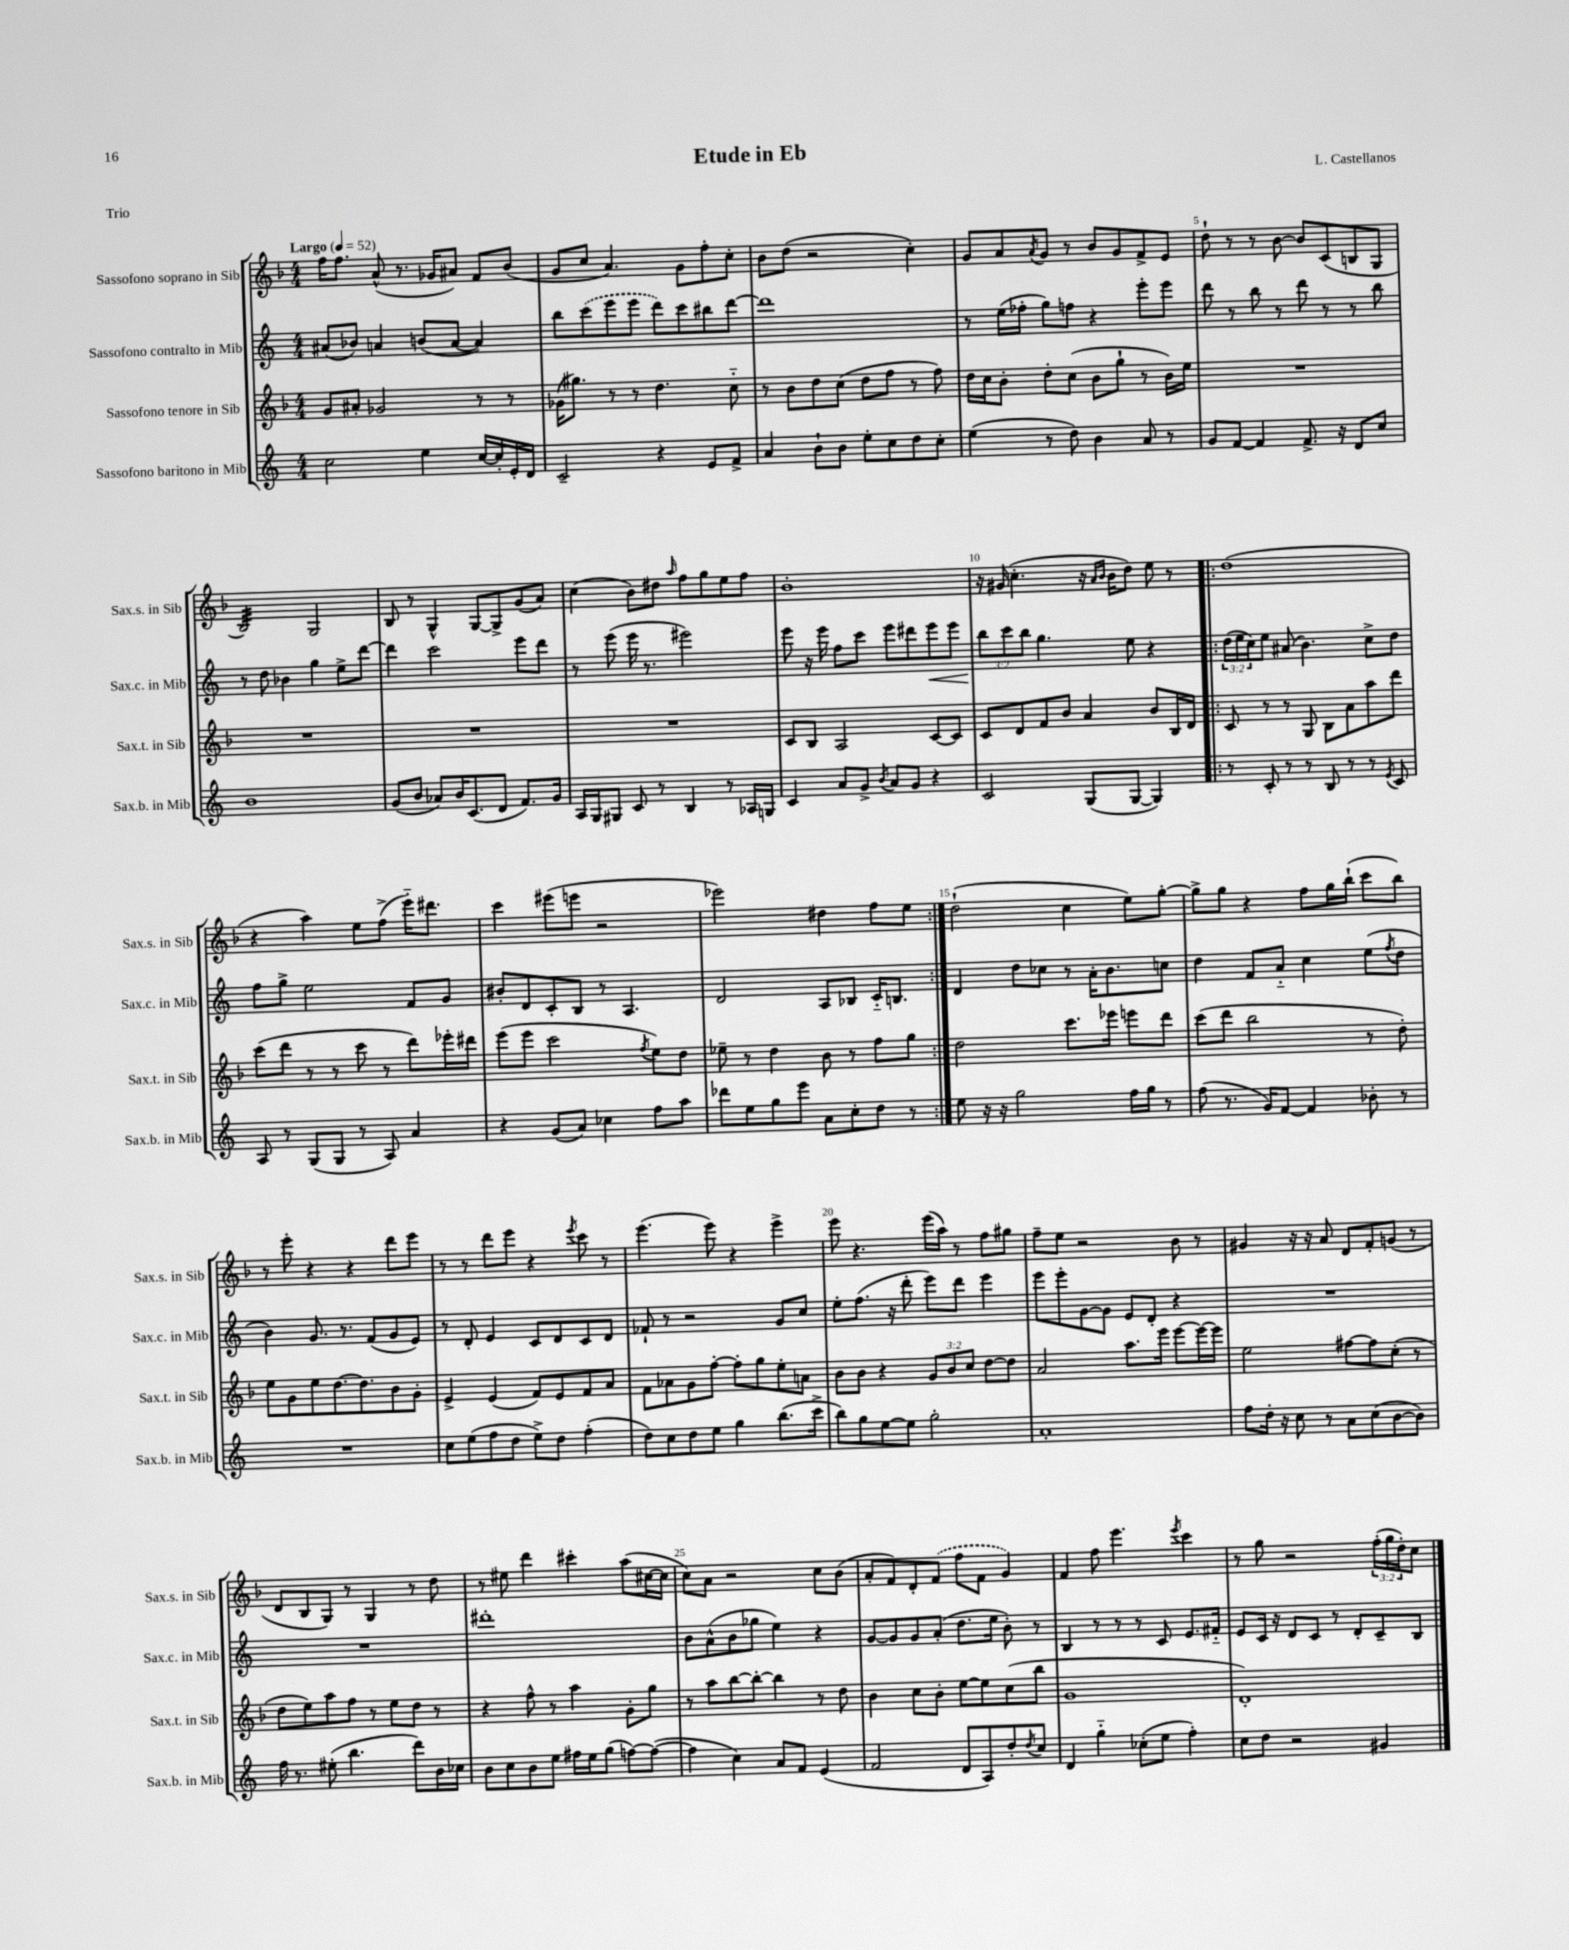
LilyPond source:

\header { title = "Etude in Eb" composer = "L. Castellanos" piece = "Trio" }
<<
\new StaffGroup <<
\new Staff = "s0" \with { instrumentName = "Sassofono soprano in Sib" shortInstrumentName = "Sax.s. in Sib" } {
    \clef treble \key f \major \numericTimeSignature \time 4/4 \override Staff.TupletNumber.text = #tuplet-number::calc-fraction-text \tempo "Largo" 4 = 52
    f''16 f''8. a'8-^( r8. ges'16 ais'8) f'8 bes'8( |
    g'8 c''8 a'4.) g'8 f''8-. c''8-. |
    bes'8 d''8( r2 c''4-.) |
    g'8 a'8 \acciaccatura { a'8 } g'8 r8 bes'8 g'8 f'8-> e'8 |
    d''8-! r8 r8 bes'8~ bes'8 c'8( b8 g8 |
    bes2:32) g2 |
    bes8 r8 g4-^ g8~ g8-> g'8( a'8) |
    c''4( bes'8) dis''8 \grace { a''16 } f''8 g''8 e''8 f''8 |
    bes'1-. |
    r16 gis'16( c''4.-. r16 \grace { a'16 bes'16 } bes'16 d''8) e''8 r8 |
    \repeat volta 2 { d''1( |
    r4 a''4) e''8 f''8->( e'''16-_) dis'''8. |
    c'''4 eis'''8( e'''8 r2 |
    ees'''2) dis''4 f''8 e''8 | }
    d''2-!( c''4 e''8) g''8~-. |
    g''8-> g''8 r4 f''8 g''16 bes''16-!( c'''8 bes''8) |
    r8 e'''8-. r4 r4 d'''8 e'''8 |
    r8 r8 d'''8 e'''8 r4 \acciaccatura { e'''8 } c'''8 r8 |
    e'''4.( e'''8) r4 e'''4-> |
    e'''8 r4. e'''16( a''16) r8 f''8 gis''8 |
    f''8-- e''8 r2 bes'8 r8 |
    gis'4 r16 r16 a'8 d'8 f'8-. g'8( r8 |
    d'8 bes8 g8) r8 g4 r8 d''8 |
    r8 eis''8 d'''4 cis'''4-. a''8( cis''16~ cis''16 |
    c''8) a'8 r2 c''8 bes'8( |
    a'8-. f'8) d'8-. \once \slurDashed f'8( f''8 f'8 g'4) |
    f'4 f''8 e'''4. \acciaccatura { e'''8 } c'''4 |
    r8 g''8 r2 \tuplet 3/2 { f''16-.( g''16 d''16-.) } c''8 \bar "|." |
}
\new Staff = "s1" \with { instrumentName = "Sassofono contralto in Mib" shortInstrumentName = "Sax.c. in Mib" } {
    \clef treble \key c \major \numericTimeSignature \time 4/4 \override Staff.TupletNumber.text = #tuplet-number::calc-fraction-text
    ais'8( bes'8) a'4 b'8( a'8~ a'4) |
    b''8 \once \slurDashed c'''8( e'''8 e'''8 d'''8) c'''8 bis''8 d'''8~ |
    d'''1 |
    r8 e''16( fes''16-. g''8) f''8 r4 e'''8-. e'''8 |
    d'''8 r8 b''8 r8 d'''8 r8 r8 b''8 |
    r8 d''8 bes'4 g''4 e''8-> d'''8~ |
    d'''4 c'''2 e'''8 d'''8 |
    r8 e'''8( e'''16 r8. eis'''2) |
    e'''8 r16 e'''16 f''8 c'''8 e'''8 dis'''8 e'''8\< e'''8 |
    \tuplet 3/2 { b''8\! c'''8 b''8 } g''4. e''8 r4 |
    \repeat volta 2 { \tuplet 3/2 { d''16( e''16 c''16) } e''8 ais'8( b'4.) c''8-> d''8 |
    f''8 g''8-> e''2 f'8 g'8 |
    bis'8-. d'8 c'8-. b8 r8 a4. |
    d'2 a8 bes8 c'16-_ b8. | }
    d'4 d''8 ces''8 r8 a'16-. b'8. c''8 |
    d''4 f'8 a'8-_ c''4 e''8( \acciaccatura { f''8 } d''8 |
    b'4) g'8. r8. f'8( g'8 e'8) |
    r8 d'8-. e'4 c'8 d'8 c'8 d'8 |
    fes'8-! r8 r2 g'8 c''8 |
    e''8-. f''8.( r16 d'''8-. e'''8) d'''8 e'''4 |
    e'''8 e'''8-. g'8~ g'8 e'8 d'8-. r4 |
    R1 |
    R1 |
    dis'''1-. |
    b'8 a'8-^( b'8 ges''8 e''4) r4 |
    g'8~ g'8 g'8 a'8-.( d''8. e''16 b'8-.) r8 |
    b4 r8 r8 r8 c'8 e'8. fis'16-_ |
    e'8 c'16 r16 d'8 c'8 r8 d'8-. c'8-- b8 \bar "|." |
}
\new Staff = "s2" \with { instrumentName = "Sassofono tenore in Sib" shortInstrumentName = "Sax.t. in Sib" } {
    \clef treble \key f \major \numericTimeSignature \time 4/4 \override Staff.TupletNumber.text = #tuplet-number::calc-fraction-text
    g'8 ais'8-. ges'2 r8 r8 |
    ges'16( gis''8.) r8 r8 d''4. c''8-_ |
    r8 bes'8 d''8 c''8( d''8 f''8 r8 f''8) |
    d''16 c''16 bes'8-. d''8-. c''8( bes'8 g''8-! r8 bes'16) e''16 |
    R1 |
    R1 |
    R1 |
    R1 |
    c'8 bes8 a2 c'8~ c'8 |
    c'8 d'8 f'8 bes'8 a'4 bes'8 bes16 d'16 |
    \repeat volta 2 { c'8 r8 r8 g8 bes8 a'8 a''8 d'''8 |
    c'''8( d'''8 r8 r8 c'''8 r8 d'''8) ees'''16-. dis'''16 |
    e'''8( e'''8 c'''2 \acciaccatura { f''8 } e''8) d''8 |
    ees''8-- r8 d''4 bes'8 r8 f''8 g''8 | }
    d''2 c'''8. ees'''16 e'''8 d'''8 |
    c'''8( d'''8 bes''2 r8 d''8-.) |
    e''8 g'8 e''8 d''8.~ d''8. bes'8 g'8-. |
    e'4-> e'4( f'8) e'8 f'8 a'8 |
    f'8 aes'8 g'8 f''8~-. f''8-. g''8 e''8-. a'8 |
    bes'8 bes'8 r4 \tuplet 3/2 { g'8 bes'8 c''8 } d''8~ d''8 |
    a'2 a''8. e'''16 e'''8~ e'''16~ e'''16 |
    e''2 fis''8~ fis''8 c''8-.( r8 |
    d''8 e''8) a''8 f''8 r8 e''8 d''8 r8 |
    r4 f''8-^ r8 a''4 g'8-. g''8 |
    r8 a''8 bes''8~ bes''8~-. bes''4 r8 d''8 |
    bes'4 c''8 bes'8-. e''8~ e''8 c''8( bes''8 |
    g'1 |
    d'1-.) \bar "|." |
}
\new Staff = "s3" \with { instrumentName = "Sassofono baritono in Mib" shortInstrumentName = "Sax.b. in Mib" } {
    \clef treble \key c \major \numericTimeSignature \time 4/4
    c''2 e''4 c''16~ c''16-. e'16-. d'16 |
    c'2-- r4 e'8 f'8-> |
    a'4 b'8-! b'8 e''8-. c''8 d''8 c''8-. |
    e''4( r8 d''8) b'4 a'8 r8 |
    g'8 f'8~ f'4 f'8.-> r16 d'8 c''8 |
    b'1 |
    g'8( b'8 aes'8) b'16 c'8.( d'8 f'8.) g'16 |
    a16 g16 gis8 c'8 r8 b4 r8 aes16 g16 |
    c'4 a'8 g'8-> \acciaccatura { b'8 } a'8 g'8 r4 |
    c'2 g8( g8~ g4) |
    \repeat volta 2 { r8 c'8-. r8 r8 b8 r8 r8 \acciaccatura { e'8 } c'8 |
    a8 r8 g8( g8 r8 a8) a'4 |
    r4 g'8( a'8) ces''4 f''8 a''8 |
    des'''8 e''8 g''8 e'''8 a'8 c''8-. d''8 r8 | }
    e''8 r16 r16 g''2 f''16 g''16 r8 |
    f''8( r8. g'16) f'8~ f'4 bes'8-. r8 |
    R1 |
    c''8 e''8( f''8 d''8 e''8->) d''8 f''4-.( |
    d''8) c''8 d''8 e''8 g''4 b''8.( c'''16-> |
    b''8) g''8 e''8~ e''8 g''2-. |
    a'1-. |
    f''8 d''16-. r16 c''8 r8 a'8 c''8( b'8~ b'8) |
    f''16 r8. eis''8-.( b''4. d'''8) b'16 ces''16 |
    b'8 c''8 b'8 e''8 fis''16 e''16 g''8( f''8~) f''8~( |
    f''4 c''4) a'8 f'8 e'4( |
    f'2 d'8 a8) d''8-. \acciaccatura { d''8 } c''8 |
    d'4 g''4-_ ces''8-.( e''8 f''4-.) |
    c''8 d''8 r2 gis'4 \bar "|." |
}
>>
>>
\layout { \context { \Score \override BarNumber.break-visibility = ##(#f #t #t) barNumberVisibility = #(every-nth-bar-number-visible 5) } }
